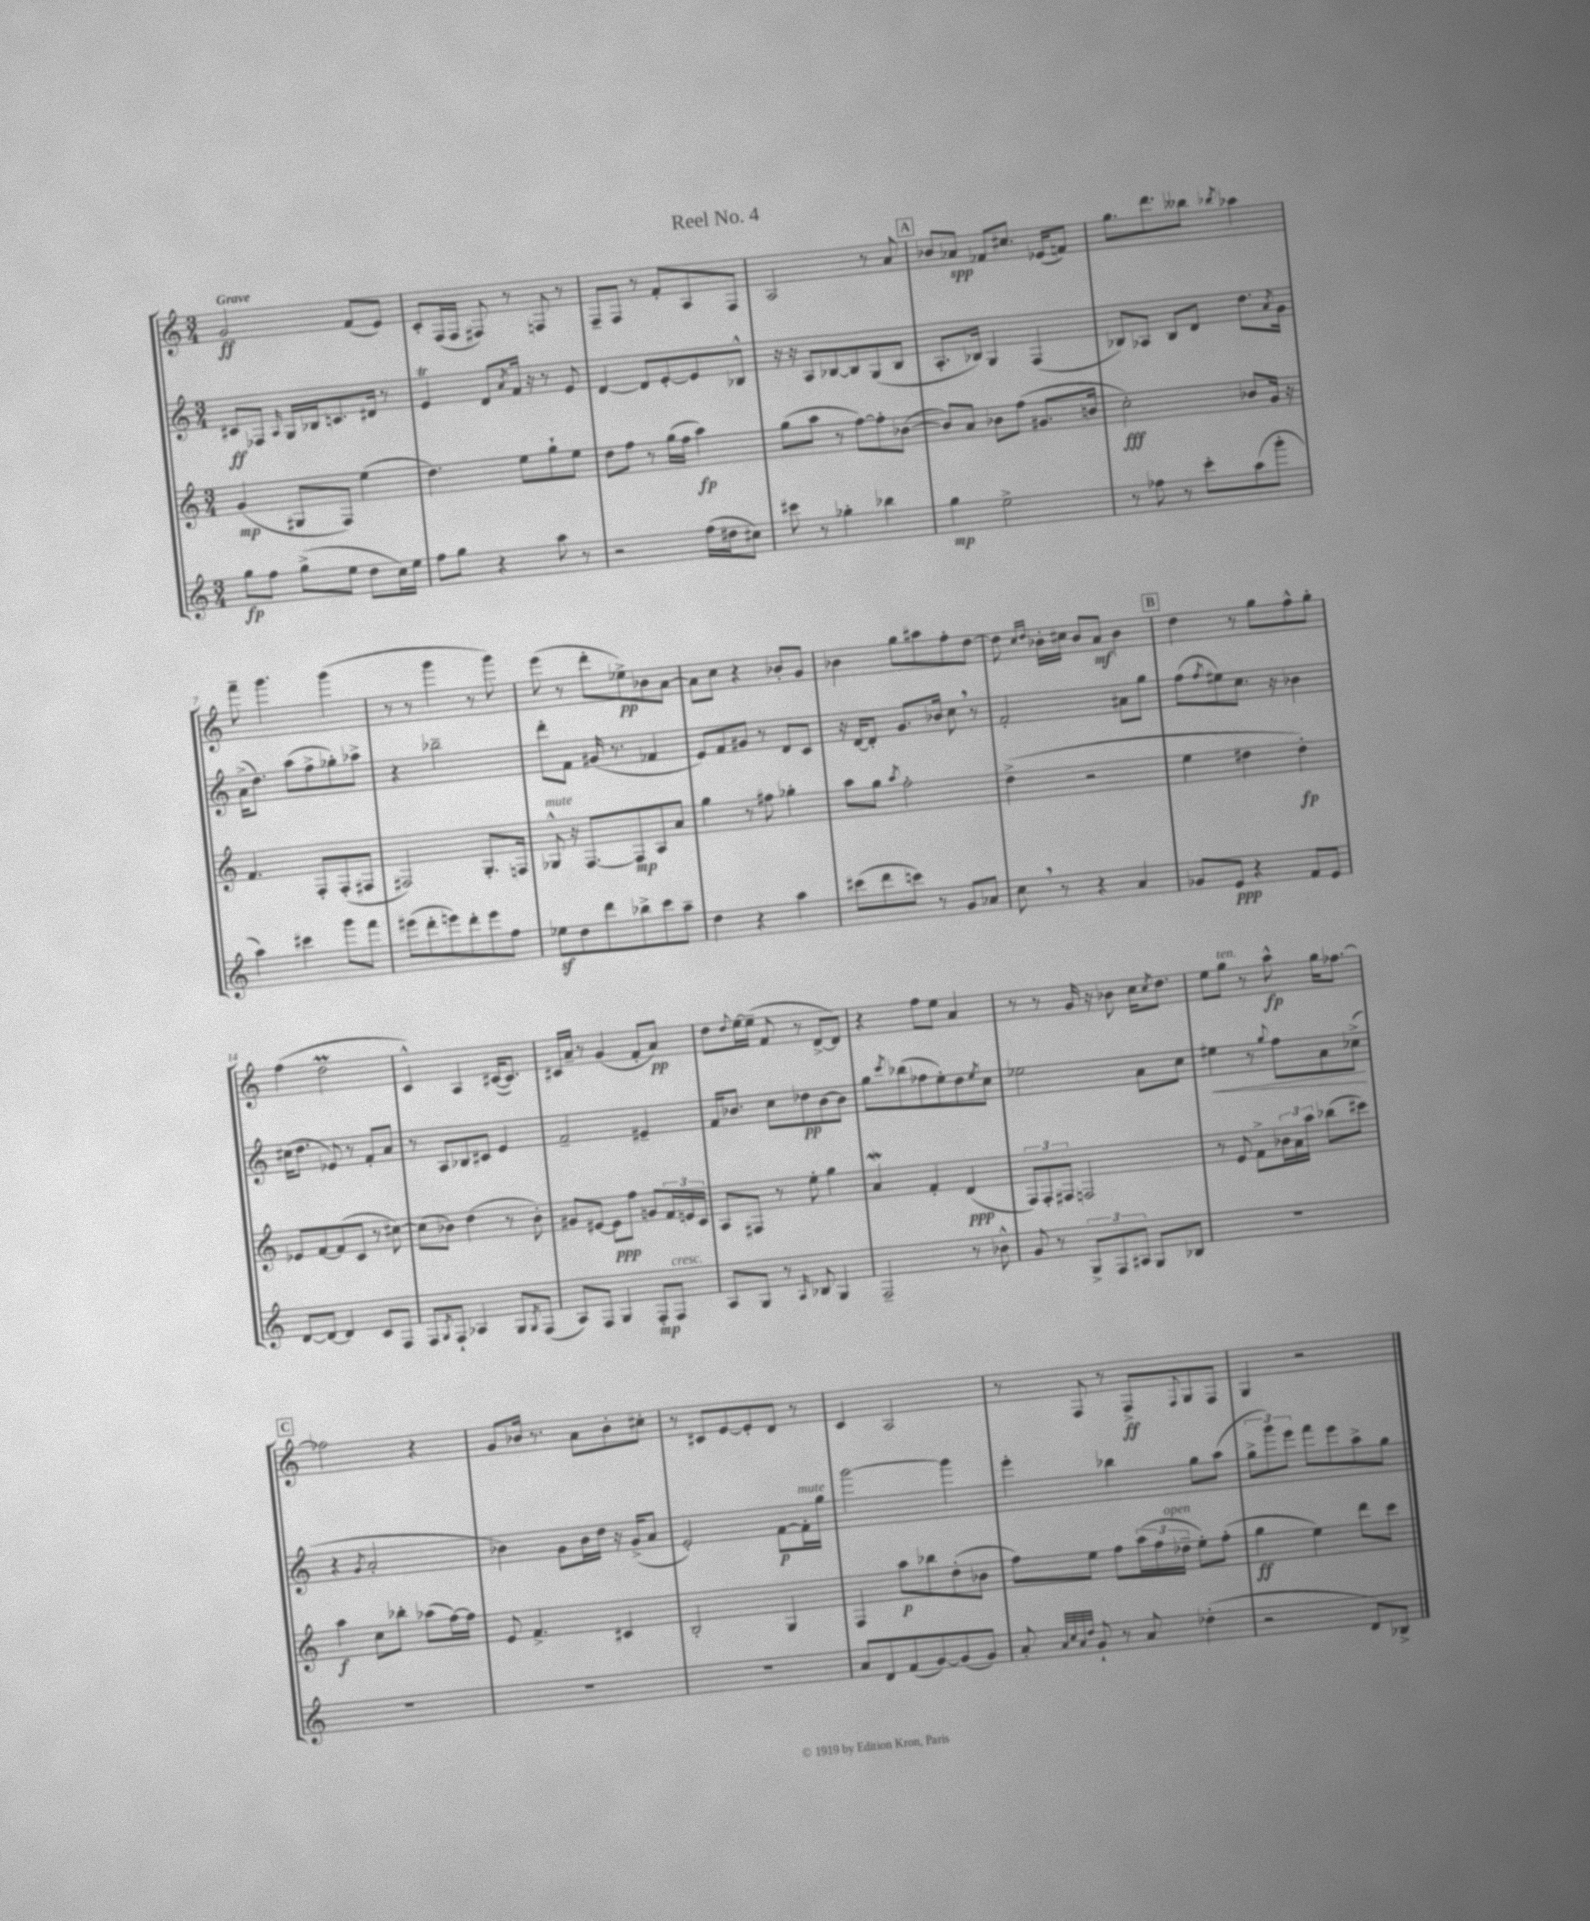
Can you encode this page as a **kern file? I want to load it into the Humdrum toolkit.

**kern	**kern	**kern	**kern
*staff4	*staff3	*staff2	*staff1
*clefG2	*clefG2	*clefG2	*clefG2
*k[]	*k[]	*k[]	*k[]
*M3/4	*M3/4	*M3/4	*M3/4
8gg\L	(4g/	8c#/L	2g/
8ff\J	.	8F-/J	.
.	.	16qqA/	.
(8gg^\L	8G#/L	16G/LL	.
.	.	16B-/J	.
8ee\J	8F/J)	8.c/	.
8dd\L	(4ee\	.	(8f/L
.	.	16d#/Jk	.
16cc\L)	.	8r	8e/J)
16ee\JJ	.	.	.
=	=	=	=
8ff\L	4.dd\)	4e/	8c'/L
8gg\J	.	.	(16F/L
.	.	.	16F/JJ
4r	.	8d/L	8F#/)
.	.	8qa/	.
.	8ee\L	16f/Jk	8r
.	.	16r	.
8aa\	8gg`\	8r	8F/
8r	8ee\J	8e/	8r
=	=	=	=
2r	8dd\L	[4d/	8F~/L
.	8ff\J	.	8F/J
.	8r	8d/]L	8r
.	(16gg\LL	[8e'/	8f'/L
.	16ff\JJ	.	.
(16ff\LL	4aa\)	8e/]	8A/
16dd#\J	.	.	.
8cc#\J)	.	8B-^^/J	8F/J
=	=	=	=
8ccc#\	(8gg\L	16r	2A/
.	.	16r	.
8r	8aa\J	8A/L	.
4gg-'\	8r	[8B-/	.
.	[8ff\L)	8B-/]	.
4bb-\	8ff'\]	(8G/	8r
.	([8b-\J	8B-/J	8a/
=	=	=	=
4gg\	8b-/]L)	8.A'/L	8b-/L
.	8a/J	.	8a-/J
.	.	16B-/Jk)	.
2ee^\	8b-\L	4G/	8f-/L
.	(8ff\J	.	8.cc#/J
.	8.g#/L	(4F/	.
.	.	.	(16e-/LK
.	.	.	8f/J)
.	16b/Jk	.	.
=	=	=	=
8r	2cc'\)	8B-/L)	8.gg\L
8ff-\	.	8A-/J	.
.	.	.	8.ddd\
8r	.	8B-/L	.
8ccc'\L	.	8d/J	8bb--\J
.	.	.	8qbb-/
(8aa\	8b-/L	8.dd\L	4aa-\
8ggg'\J	16g/Jk	.	.
.	.	8qa/	.
.	16r	16g\Jk	.
=	=	=	=
4aa\)	4.f/	(16a^\LK	8fff~\
.	.	8.dd\J)	.
.	.	.	4.ggg\
4ccc#\	.	(8aa\L	.
.	8F'/L	8ff^\	.
8ggg\L	(8F'/	8gg-'\)	(4ggg\
8fff\J	8F#/J	8aa-^\J	.
=	=	=	=
(8eee#\L	2F#/)	4r	8r
8ddd'\	.	.	8r
8eee\)	.	2bb-~\	4ggg\
8ddd'\	.	.	.
8eee\	8.G'/L	.	8r
8ff\J	.	.	8ggg\)
.	16F/Jk	.	.
=	=	=	=
8ee-\L	8G-^^/	8ddd'\L	(8eee\
8dd\	16r	8f\J	8r
.	[8.F/L	.	.
8ddd\	.	(16g#/	8ddd'\L
.	.	8.r	.
8bb-^\	8F/]	.	8ee-^\)
8ccc\	8A/	4f-/	8b-\
8aa~\J	8a/J	.	[8a\J
=	=	=	=
4dd\	4gg\	8e/L)	8a\]L
.	.	8f/	8cc\J
4r	8r	8g#/J	4r
.	8ff#\	8r	.
4aa\	4gg-'\	8d/L	8b-'/L
.	.	8c/J	8g/J
=	=	=	=
(8ccc#\L	8aa\L	16r	4b-\
.	.	[16d/LK	.
8ddd\	8gg\J	8d'/]J	.
.	8qaa/	.	.
8ccc\J)	2ff'\	8.g/L	8gg\L
8r	.	.	8aa#\
.	.	16b-/Jk	.
8g/L	.	8cc\	8ff'\
8a-/J	.	8r	[8dd\J
=	=	=	=
8cc\	(4dd^\	2f'/	8dd\]
.	.	.	16qqcc/LL
.	.	.	16qqdd/JJ
8r	.	.	16b-'\LL
.	.	.	16cc#\JJ
4r	2r	.	8b-/L
.	.	.	8a/J
4a/	.	8a#\L	4b-\
.	.	8gg\J	.
=	=	=	=
8g-/L	4ee\	(8ff\L	4dd\
.	.	8qff/	.
8e/J	.	8ee#\)	.
4r	4dd#\	8.cc\J	8r
.	.	.	8gg\L
.	.	16r	.
8f/L	4dd#'\)	4b-\	8ff^^\
8e/J	.	.	8gg'\J
=	=	=	=
[8d/L	8e-/L	(16cc#\LK	(4ff\
.	.	8.dd\J	.
8d/_J	[8f/	.	.
4d/]	(8f/]	8e-/)	2dd\
.	8c/J	8r	.
8c/L	8r	8f'/L	.
8F/J	[8cc#\)	8a/J	.
=	=	=	=
8F/L	(8cc#\]L	8r	4c^^/)
8qG/	.	.	.
8F`/J	8b-\J)	8A/L	.
4A-/	(4dd\	8B-/	4A/
.	.	8c#/J	.
8G/L	8r	4e/	([16c#/LK
.	.	.	8.c#/]J)
8qG/	.	.	.
(8F/J	8b-'\)	.	.
=	=	=	=
8A/L)	8g#/L	2f~/	16c#/LL
.	.	.	16a~/JJ
8F/J	[8e#/J	.	8r
4G/	8e#\]L	.	(4g/
.	8ff\J	.	.
8F'/L	8g/L	4e#~/	8f'/L
8F/J	24f/L	.	8a/J)
.	24e/	.	.
.	24c/JJ	.	.
=	=	=	=
8A/L	8A/L	16f/LK	8dd\L
.	.	8.b-/J	.
.	.	.	8qqdd/
8G/J	8F#/J	.	[16ee\L
.	.	.	(16ee~\]JJ
8r	8r	8cc\L	8f/
16qqA/	.	.	.
8B-/	8ee'\	8dd-\	8r
4G/	4gg\	[8b-\	[8d^/L
.	.	8b-\]J	8d/]J)
=	=	=	=
2F~/	4a/	8gg\L	4r
.	.	8qccc/	.
.	.	(8bb-\	.
.	4f'/	8ff-\	8ff\L
.	.	8ee'\)	8ee\J
8r	(4d/	8dd\	4a/
.	.	8qee/	.
8b-^^\	.	8cc\J	.
=	=	=	=
8g/	12F/L)	2ee-\	8r
.	12F'/	.	.
8r	.	.	8r
.	12F#/J	.	.
12G^/L	2F/	.	16g/
.	.	.	16r
12F/	.	.	.
.	.	.	8b-\
12A#/J	.	.	.
8G/L	.	8a\L	16cc\LK
.	.	.	8qcc/
.	.	.	8.dd\J
8B-/J	.	8cc\J	.
=	=	=	=
2.r	8r	4ee#\	8ee\L
.	8e/	.	8gg\J
.	8f^\L	8r	8r
.	.	8qqgg/	.
.	24b-\L	8ff\L	8aa^^\
.	24a\	.	.
.	24aa\JJ	.	.
.	(8bb-\L	8a\	16gg\LK
.	.	.	[8.ff-\J
.	8ccc#\J)	(8cc-^\J	.
=	=	=	=
2.r	4aa\	4r	2ff-\]
.	.	8qg/	.
.	8cc\L	2a'/	.
.	8bb-'\J	.	.
.	(8aa-\L	.	4r
.	[16ff\L)	.	.
.	16ff\]JJ	.	.
=	=	=	=
2.r	8e/	4b-\)	8g/L
.	4.f^/	.	16b-/Jk
.	.	.	8.r
.	.	8g\L	.
.	.	16b-\L	8a\L
.	.	16dd\JJ	.
.	4c#/	16r	8b-'\
.	.	(16g^/LK	.
.	.	8a/J	8cc#'\J
=	=	=	=
2.r	2B'/	2e'/)	8r
.	.	.	8c#/L
.	.	.	[8e/
.	.	.	8e'/]
.	4G/	[8f\L	8d/J
.	.	16f'\]L	8r
.	.	16gg\JJ	.
=	=	=	=
8a/L	4F/	[2ggg\	4c/
8d/	.	.	.
(8f/	8aa\L	.	2A/
[8g/)	8bb-\	.	.
(8g/]	(8dd'\	4ggg\]	.
8g/J)	8b-\J	.	.
=	=	=	=
8a'/	8ff\L)	4eee'\	8r
32qqa/LLL	.	.	.
32qqcc/	.	.	.
32qqa/	.	.	.
32qqdd/JJJ	.	.	.
8g`/	8ee\J	.	8F/
8r	8ff\L	4bb-\	8r
8a/	(24aa\L	.	8F^/L
.	24ff\	.	.
.	24dd-~\JJ	.	.
.	.	.	8qqF/
(4dd-'\	8ee'\L)	8gg\L	8G/
.	(8ff'\J	(8aa\J	8F/J
=	=	=	=
2r	4gg\	12gg^\L	4G/
.	.	12ggg\)	.
.	.	12eee\J	.
.	4ee\)	8fff\L	2r
.	.	8eee\	.
8d/L)	8ddd\L	8aa^\	.
8B-^/J	8ccc\J	8gg\J	.
==	==	==	==
*-	*-	*-	*-
